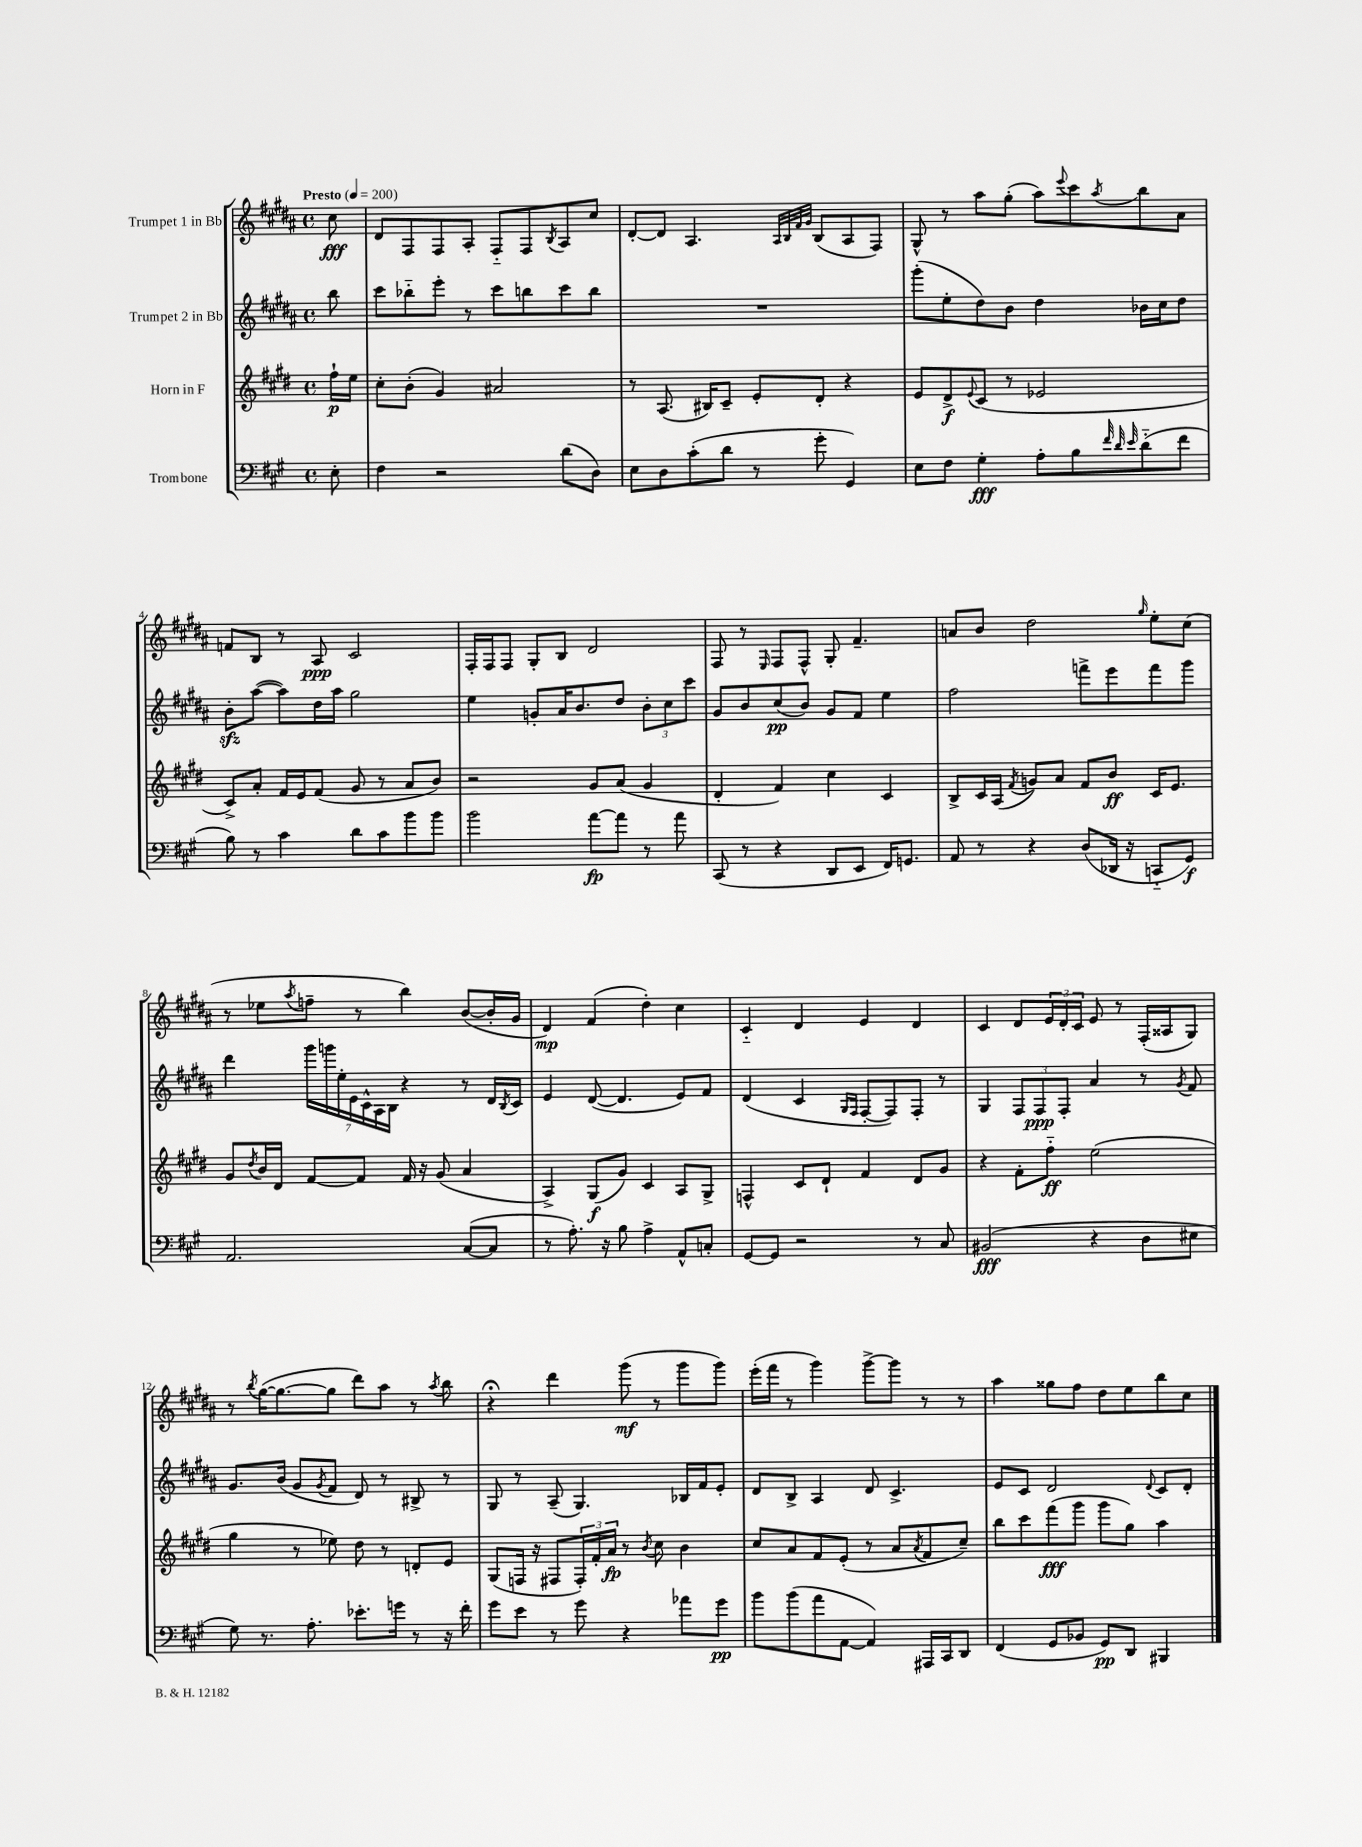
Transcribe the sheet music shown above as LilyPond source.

<<
\new StaffGroup <<
\new Staff = "s0" \with { instrumentName = "Trumpet 1 in Bb" } {
    \clef treble \key b \major \defaultTimeSignature \time 4/4 \partial 8 \tempo "Presto" 4 = 200
    cis''8\fff |
    dis'8 fis8 fis8 ais8-. fis8-_ fis8 \acciaccatura { b8 } ais8 cis''8 |
    dis'8~-. dis'8 ais4. \grace { ais32 b32 fis'32 gis'32 } b8( ais8 fis8) |
    gis8-^ r8 ais''8 gis''8-.( ais''8) \appoggiatura { e'''8 } cis'''8 \acciaccatura { ais''8 } b''8 ais'8 |
    f'8 b8 r8 ais8\ppp cis'2 |
    fis16-. fis16 fis8 gis8-. b8 dis'2 |
    fis8 r8 \grace { e16 } fis8 fis8-^ gis8-. fis'4.-- |
    a'8 b'8 dis''2 \grace { gis''16 } e''8-. cis''8( |
    r8 ees''8 \acciaccatura { ais''8 } f''8-- r8 b''4) b'8~( b'16-. gis'16 |
    dis'4\mp) fis'4( dis''4-.) cis''4 |
    cis'4-_ dis'4 e'4 dis'4 |
    cis'4 dis'8 \tuplet 3/2 { e'16 dis'16-. cis'16 } e'8 r8 fis16-.( aisis16 gis8) |
    r8 \acciaccatura { b''8 } gis''16~( gis''8.~ gis''8 dis'''8) ais''8 r8 \acciaccatura { ais''8 } b''8 |
    r4\fermata dis'''4 gis'''8\mf( r8 gis'''8 gis'''8) |
    e'''16-.( fis'''16 r8 gis'''4) gis'''8~-> gis'''8 r8 r8 |
    ais''4 gisis''8 fis''8 dis''8 e''8 b''8 cis''8 \bar "|." |
}
\new Staff = "s1" \with { instrumentName = "Trumpet 2 in Bb" } {
    \clef treble \key b \major \defaultTimeSignature \time 4/4 \partial 8
    b''8 |
    cis'''8 bes''8-_ e'''8-. r8 cis'''8 b''8 cis'''8 b''8 |
    R1 |
    gis'''8-.( e''8-. dis''8) b'8 dis''4 bes'16 cis''16 dis''8 |
    b'8-.\sfz ais''8~( ais''8) dis''16 ais''16 gis''2 |
    e''4 g'8-. ais'16 b'8. dis''8 \tuplet 3/2 { b'8-. cis''8 cis'''8 } |
    gis'8 b'8 cis''8\pp( b'8) gis'8 fis'8 e''4 |
    fis''2 f'''8-> e'''8 f'''8 gis'''8 |
    dis'''4 \tuplet 7/4 { gis'''16 g'''16 e''16-. e'16 cis'16-^ ais16 b16 } r4 r8 dis'16 \acciaccatura { b8 } cis'16 |
    e'4 dis'8~( dis'4. e'8) fis'8 |
    dis'4( cis'4 \grace { gis16 fis16 } fis8~-. fis8) fis8-. r8 |
    gis4 \tuplet 3/2 { fis8 fis8\ppp fis8-. } ais'4 r8 \acciaccatura { gis'8 } fis'8 |
    gis'8. b'16( gis'8 \acciaccatura { gis'8 } fis'8 dis'8) r8 bis8-> r8 |
    gis8 r8 ais8--( gis4.) bes16 fis'16 e'8-. |
    dis'8 b8-> ais4 dis'8 cis'4.-> |
    e'8 cis'8 dis'2 \appoggiatura { dis'8 } cis'8 dis'8-. \bar "|." |
}
\new Staff = "s2" \with { instrumentName = "Horn in F" } {
    \clef treble \key e \major \defaultTimeSignature \time 4/4 \partial 8
    fis''16-!\p e''16 |
    cis''8-. b'8-.( gis'4) ais'2 |
    r8 a8.( bis16) cis'8-- e'8-. dis'8-. r4 |
    e'8 dis'8->\f \appoggiatura { e'8 } cis'8( r8 ees'2 |
    cis'8->) a'8-. fis'16 e'16 fis'8( gis'8 r8 a'8 b'8) |
    r2 gis'8 a'8( gis'4 |
    dis'4-. fis'4) cis''4 cis'4 |
    b8-> cis'16 a16( \acciaccatura { fis'8 } g'8) a'8 fis'8 b'8\ff cis'16 e'8. |
    gis'8 \acciaccatura { dis''8 } b'16 dis'16 fis'8~ fis'8 fis'16 r16 gis'8( a'4 |
    a4->) gis8\f( gis'8) cis'4 a8 gis8-> |
    f4-^ cis'8 dis'8-! fis'4 dis'8 gis'8 |
    r4 fis'8-. fis''8-_\ff e''2( |
    gis''4 r8 ees''8) dis''8 r8 d'8-. e'8 |
    gis8( f16 r16 fis8 \tuplet 3/2 { fis16-.) fis'16-. a'16\fp } r8 \acciaccatura { b'8 } cis''8 b'4 |
    cis''8 a'8 fis'8 e'8-.( r8 a'8 \acciaccatura { a'8 } fis'8 cis''8--) |
    b''8 cis'''8 fis'''8\fff( gis'''8 gis'''8 gis''8) a''4 \bar "|." |
}
\new Staff = "s3" \with { instrumentName = "Trombone" } {
    \clef bass \key a \major \defaultTimeSignature \time 4/4 \partial 8
    e8-. |
    fis4 r2 d'8( d8) |
    e8 d8 cis'8-.( d'8 r8 gis'8-. gis,4) |
    e8 fis8 gis4-.\fff a8-. b8 \grace { fis'32 d'32 e'32 } d'8-_( fis'8 |
    b8) r8 cis'4 d'8 cis'8 b'8 b'8 |
    b'2 a'8~\fp a'8 r8 a'8 |
    cis,8( r8 r4 d,8 e,8 fis,16) g,8. |
    a,8 r8 r4 d8( des,16 r16 c,8-_ gis,8\f) |
    a,2. cis8~( cis8 |
    r8 a8.-.) r16 b8 a4-> a,8-^ c8-. |
    gis,8~ gis,8 r2 r8 cis8 |
    bis,2\fff( r4 d8 eis8 |
    gis8) r8. a8.-. ees'8.-. g'16 r8 r16 fis'16-. |
    gis'8 e'8 r8 gis'8 r4 aes'8 gis'8\pp |
    b'8 b'8( a'8 a,8~ a,4) ais,,16 cis,16 d,8 |
    fis,4( gis,8 bes,8 gis,8\pp) d,8 bis,,4 \bar "|." |
}
>>
>>
